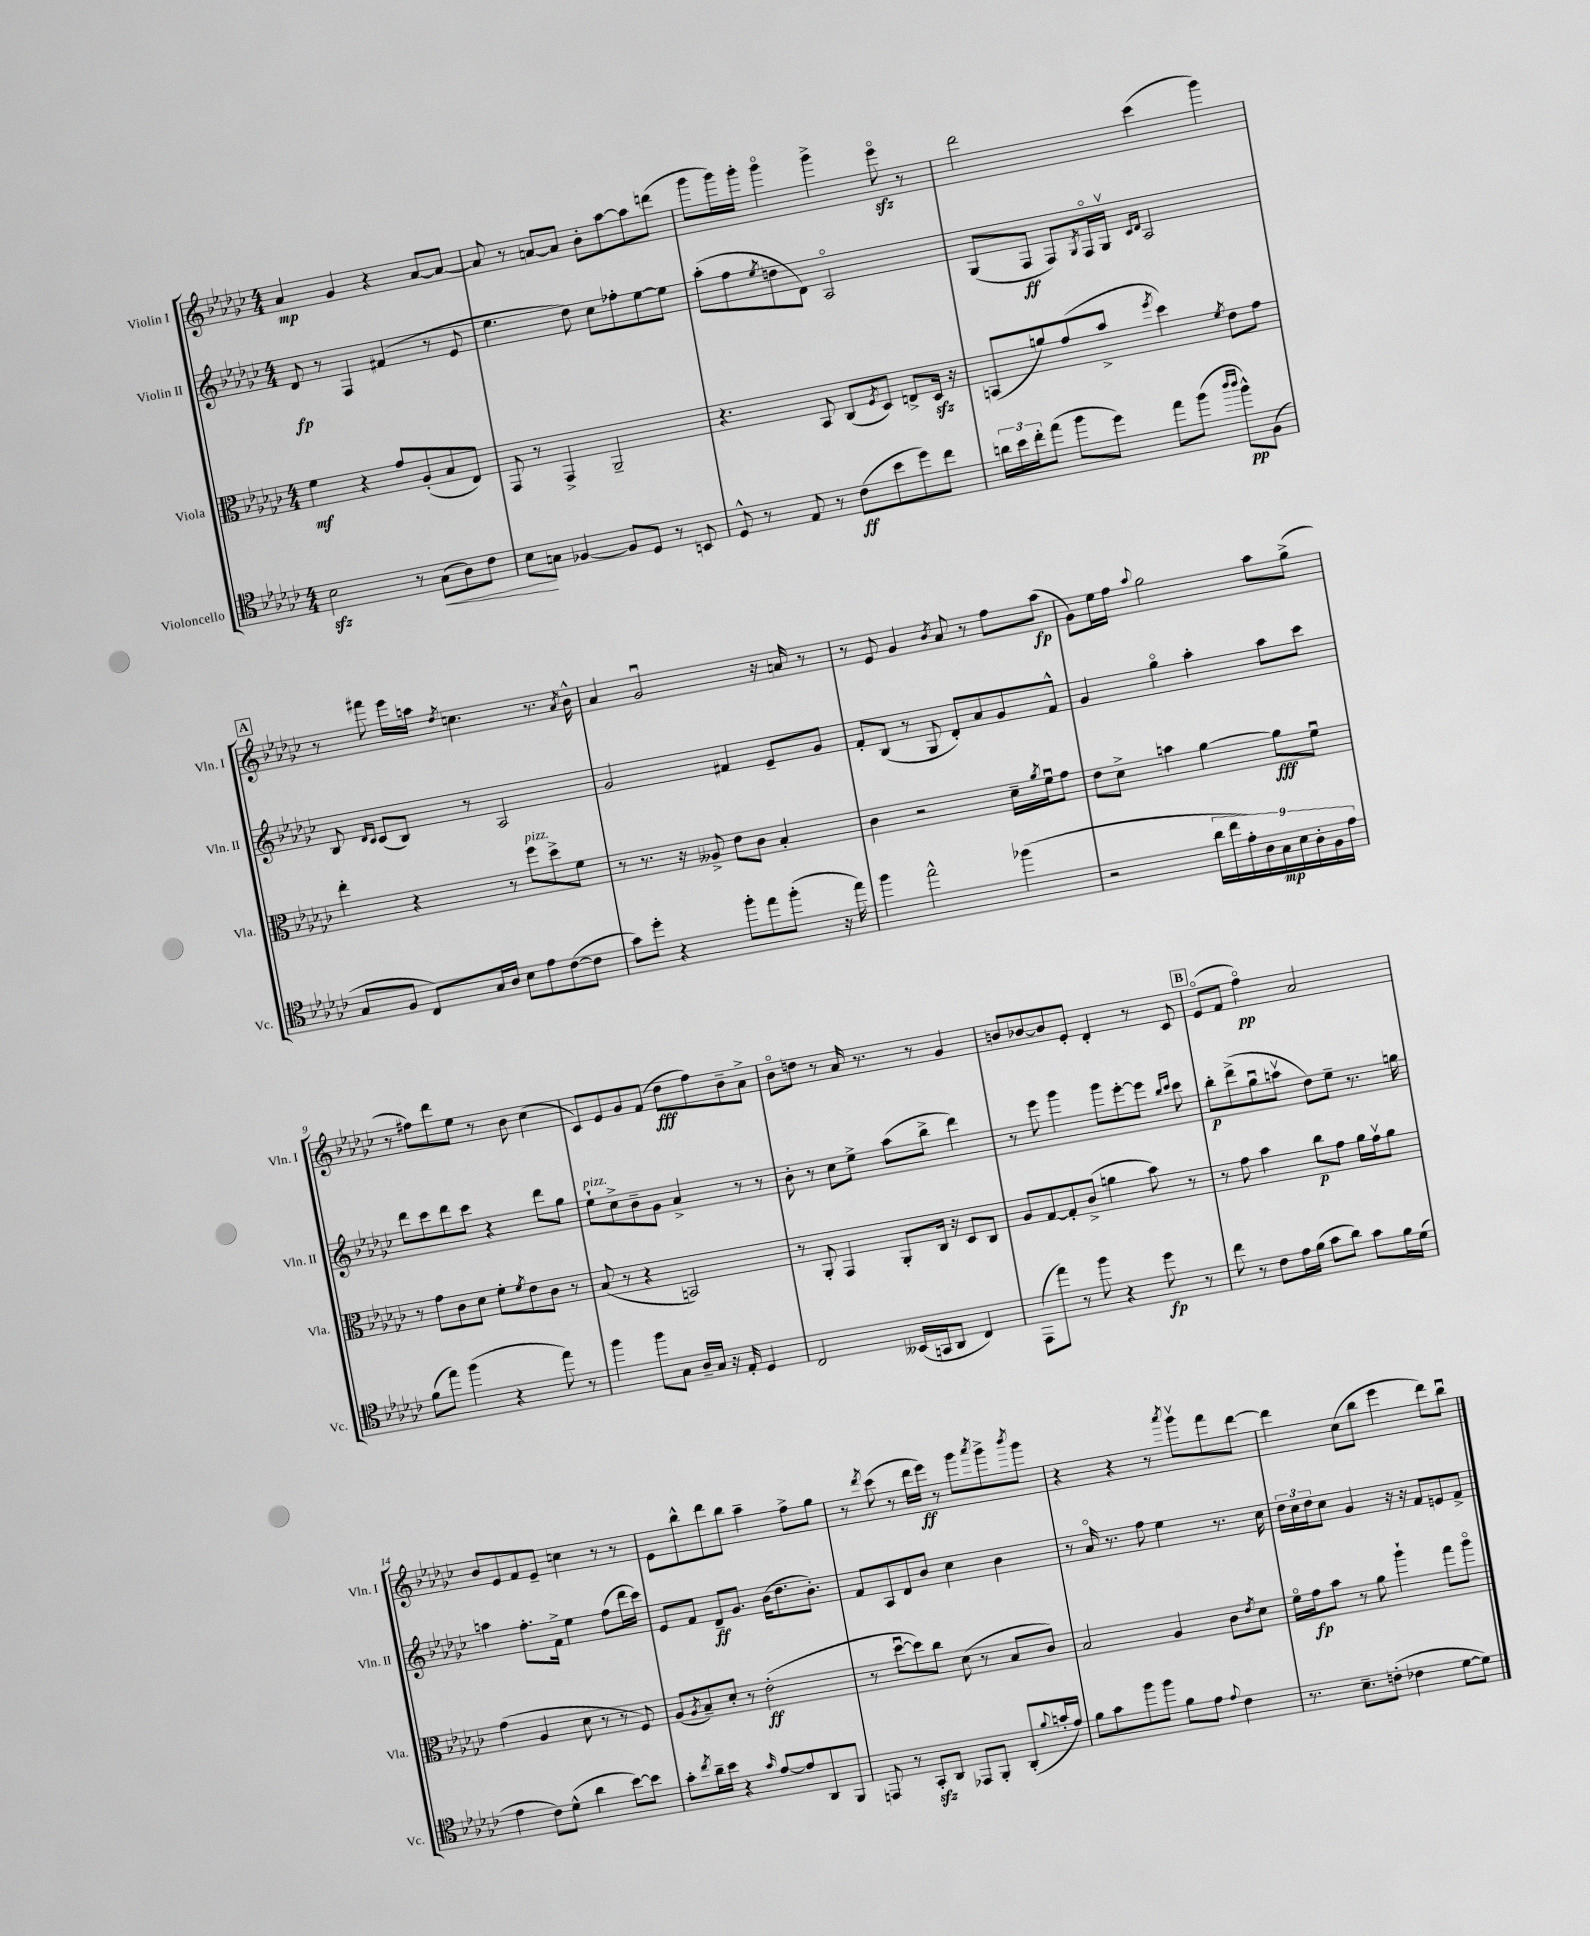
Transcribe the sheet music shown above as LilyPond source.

<<
\new StaffGroup <<
\new Staff = "s0" \with { instrumentName = "Violin I" shortInstrumentName = "Vln. I" } {
    \clef treble \key ges \major \numericTimeSignature \time 4/4
    aes'4\mp ges'4 r4 aes'8~ aes'8~ |
    aes'8 r8 a'8~ a'8 bes'8-. aes''8~ aes''8 d'''8( |
    ges'''8 ges'''16) ges'''16-. ges'''4\flageolet ges'''4-> ees'''8\flageolet\sfz r8 |
    des'''2 ces'''4( ges'''4) |
    \mark \markup { \box "A" } r8 fis'''8 ees'''16 a''16 \acciaccatura { des''8 } c''4. r8. \acciaccatura { aes'8 } bes'16-^ |
    aes'4 ges'2\downbow r16 a'16 r8 |
    r8 ees'8 ges'4 \acciaccatura { bes'8 } aes'8 r8 f''8 aes''8\fp( |
    ges'8) ees''16 f''16 \appoggiatura { aes''8 } ges''2 aes''8 ges''8->( |
    r8 fis''8) des'''8 ees''8 r8 bes'8 ces''4( |
    ces'8) ees'8 ges'8 f'8( des''8\fff f''8) bes'8-- aes'8-> |
    bes'8\flageolet d''8 r8 aes'16 r8. r8 ges'4 |
    b'8 bes'8~ bes'8 ees'8-. des'4-. r8 ces'8 |
    \mark \markup { \box "B" } ees'8\flageolet( f'8 f''4\flageolet\pp) aes'2 |
    bes'8 ees'8 f'8 ees'8-- c''4 r8 r8 |
    ees'8 bes''8-^ des'''8 bes''8 aes''4-- f''8-> ges''8 |
    r8 \acciaccatura { des'''8 } ces'''8( r8 des'''16 ees'''16\ff) r8 ges'''8 \acciaccatura { aes'''8 } ges'''8-> \acciaccatura { bes'''8 } ges'''8 |
    r4 r4 r8 \acciaccatura { aes'''8 } ges'''8\upbow f'''8 des'''8~ |
    des'''4 ces''8( bes''8 ees'''4 des'''8) bes''8\downbow \bar "|." |
}
\new Staff = "s1" \with { instrumentName = "Violin II" shortInstrumentName = "Vln. II" } {
    \clef treble \key ges \major \numericTimeSignature \time 4/4
    des'8\fp r8 f4 fis'4( r8 ees'8 |
    ees''4. des''8) ces''8 fes''8-. ees''8~ ees''8 |
    aes''8-.( f''8 \acciaccatura { ees''8 } d''8 des'8) aes2\flageolet |
    ges8( f8\ff f8) \acciaccatura { ges8 } f16\flageolet ges16\upbow \grace { ces'16 des'16 } aes2 |
    \mark \markup { \box "A" } bes8 \grace { des'16 ces'16 } ces'8( bes8) r8 aes2 |
    ges'2 fis'4 ees'8-- ges'8 |
    f'8-. bes8( r8 ges8 des'8-.) aes'8 ges'8 f'8-^ |
    ges'4 ges''4\flageolet aes''4-. aes''8 ces'''8 |
    des'''8 ces'''8 des'''8 ces'''8 r4 des'''8 ges''8 |
    ees''8-!^\markup { \italic "pizz." } ces''8-> bes'8-- ges'8 aes'4-> r8 r8 |
    bes'8-. r8 ces''8 ees''8-> aes''8( bes''8-> des'''4) |
    r8 ees'''8 ges'''4 ges'''8 ees'''8~-. ees'''8 \grace { bes''16 ces'''16 } ces'''8 |
    \mark \markup { \box "B" } bes''8-.\p des'''8->( ges''8\downbow a''8\upbow des''8) ees''8-- r8. g''16 |
    a''4 f''8.-. f'16-> ees''4 f''8( des'''16 ces'''16) |
    ees'8 f'8 des'8--\ff ges'8. bes'16( des''8. bes'8.-.) |
    f'8 aes8 des'8 bes'8 ces''4 bes'4 |
    r8 aes'16\flageolet r8. f''8 ees''4 r8. ces''16 |
    \tuplet 3/2 { des''16 ces''16 des''16 } ces''8 ges'4 r16 r16 f'8 e'8 f'8-> \bar "|." |
}
\new Staff = "s2" \with { instrumentName = "Viola" shortInstrumentName = "Vla." } {
    \clef alto \key ges \major \numericTimeSignature \time 4/4
    f'4\mf r4 ges'8 aes8-.( bes8 ees8) |
    ges,8 r8 ges,4-> aes,2-- |
    r4. bes,8 ces8( \acciaccatura { f8 } des8) e8-> des16\sfz r16 |
    b,8( a'8) ges'8( bes'8-> \acciaccatura { f''8 } des''4) \acciaccatura { f'8 } ees'8 ges'8 |
    \mark \markup { \box "A" } ees''4-. r4 r8 f''8^\markup { \italic "pizz." } des''8-> f'8 |
    r8 r8. r16 aeses8-> ees'8 ces'8 bes4-. |
    ces'4 r2 des'16-- \acciaccatura { aes'8 } f'16\downbow ges'8 |
    ees'8 des'8-> b'4 aes'4~ aes'8\fff f'8\downbow |
    r8 ges'8 ces'8 des'8 f'8-. \acciaccatura { f'8 } ees'8 ces'8 r8 |
    bes8( r8 r4 b,2) |
    r8 aes,8-. ges,4 aes,8-. ces16 r16 des8 ces8 |
    aes8 ges8~ ges8-. ces'8->( a'4 bes'8) r8 |
    \mark \markup { \box "B" } r8 ges'8 bes'4 ces''8\p ges'8 aes'16 ges'16\upbow aes'8 |
    ges'4( aes4 des'8 r8 r8 f8) |
    aes8( \acciaccatura { aes8 } bes8--) des'8-. r8 ees'2-.\ff( |
    r8 des''8~\downbow des''8) ces''8 des'8( r8 bes8 ces'8) |
    bes2 aes4 ces'8 \acciaccatura { ees'8 } des'8 |
    f'16\flageolet ges'16\fp bes'8 r8 aes'8 aes''4-! ges''8 aes''8\flageolet \bar "|." |
}
\new Staff = "s3" \with { instrumentName = "Violoncello" shortInstrumentName = "Vc." } {
    \clef tenor \key ges \major \numericTimeSignature \time 4/4
    bes2\sfz r8 ges8\<( aes8) ces'8 |
    bes8\! g8 fes4~ fes8 des8 r8 b,8 |
    des8-^ r8 ees8 r8 ces'8\ff( bes'8 des''8) ces''8 |
    \tuplet 3/2 { a'16 bes'16 ces''16-. } ees''8( f''8 des''8) ees''8 f''8( \grace { aes''16 aes''16 } f''8-^\pp) f8( |
    \mark \markup { \box "A" } ges8 f8 ces8) ges16 aes16 bes8 ees'8 ces'8~( ces'8 |
    ges'8) des''8-. r4 f''8-. ees''8 f''8-.( r16 ees''16) |
    f''4 ees''2-^ fes''4( |
    r2 \tuplet 9/8 { aes'16 ces''16 ees'16-.) aes16 ges16\mp bes16 aes16-. f16 ees'16 } |
    f'8( ees''8) f''4( r4 ees''8) r8 |
    f''4 f''8 ges8 aes16-- ges16 r16 ees16-. des4 |
    ces2 beses,16( g,16 aes,8 ces4) |
    ees,8( ees''8) r8 f''8 r4 des''8\fp r8 |
    \mark \markup { \box "B" } ces''8 r8 ces'8 ees'16 f'16( ges'8 aes'8) ges'8 f'16 des'16( |
    ees'4 ces'8) des'8-^( aes'4 bes'8~) bes'8 |
    ges'8-. \acciaccatura { ces''8 } aes'16-- bes'16 r4 \grace { ges'16 } ees'8~ ees'8 aes,8 f,8 |
    e,8 r8 ges,8-.\sfz aes,8 ees,8 f,8-. aes,8-.( \appoggiatura { f'8 } g'16-. ees'16) |
    f'8 ges'8 f''8 f''8 f'8 ees'8 \appoggiatura { ees'8 } ces'4 |
    r8. bes8.-- c'8-.( ces'4 des'8~ des'8) \bar "|." |
}
>>
>>
